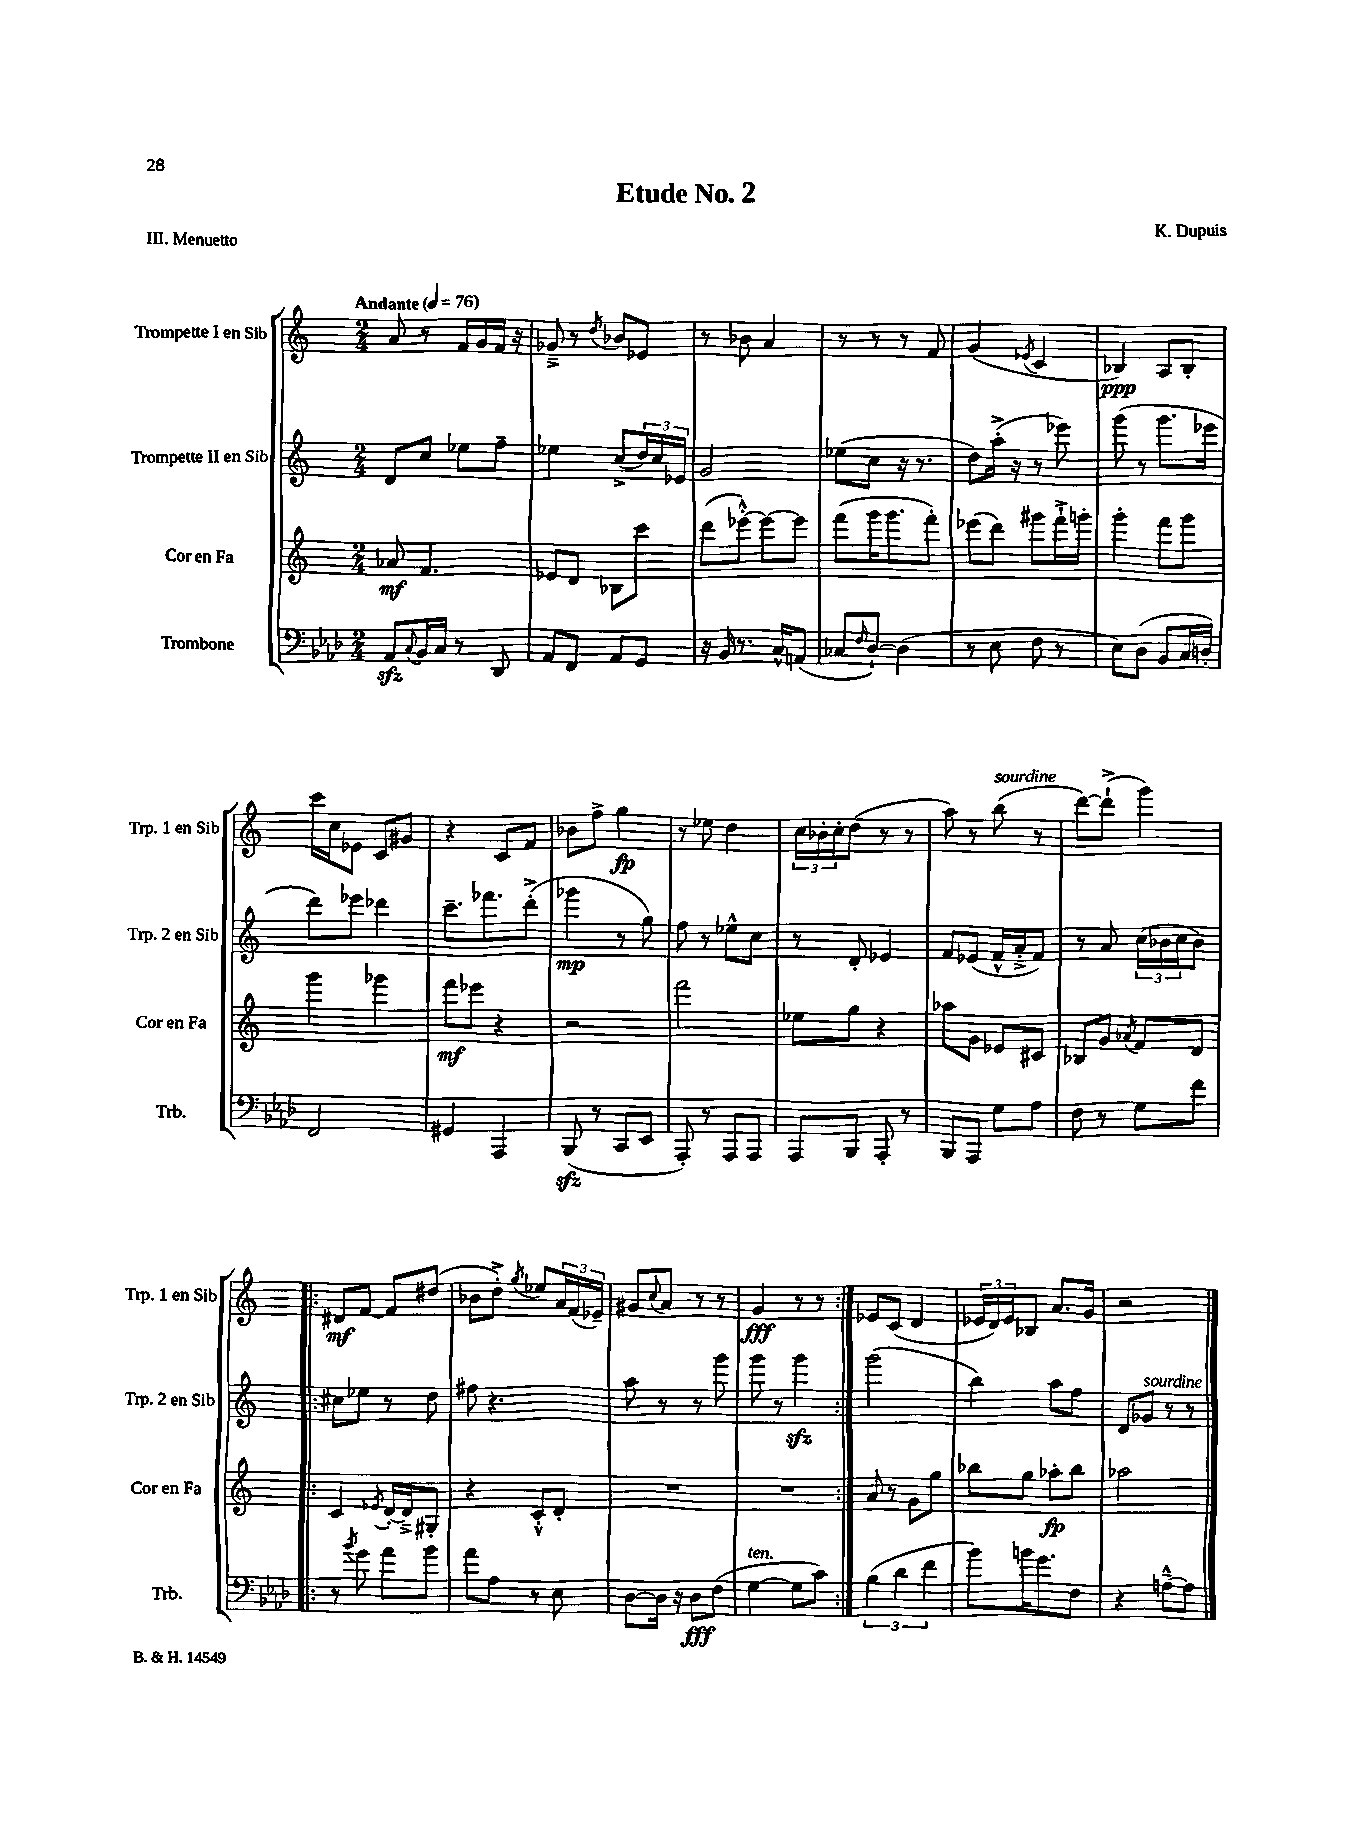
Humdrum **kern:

**kern	**kern	**kern	**kern
*staff4	*staff3	*staff2	*staff1
*clefF4	*clefG2	*clefG2	*clefG2
*k[b-e-a-d-]	*k[]	*k[]	*k[]
*M2/4	*M2/4	*M2/4	*M2/4
*MM76	*MM76	*MM76	*MM76
8AA-	8a-	8d	8a
8qqC	.	.	.
16BB-	4.f	8cc	8r
16C	.	.	.
8r	.	8ee-	16f
.	.	.	16g
8DD-	.	8ff~	16f
.	.	.	16r
=	=	=	=
8AA-	8e-	4ee-	8g-~^
8FF	8d	.	8r
.	.	.	8qdd
8AA-	8B-	(8cc^	8b-
8GG	8ccc	24dd)	8e-
.	.	24cc	.
.	.	24e-	.
=	=	=	=
16r	(8ddd	2g	8r
16BB-	.	.	.
8.r	[8eee-'^^)	.	8b-
.	8eee-_	.	4a
16C^^	.	.	.
(8AA	8eee-]	.	.
=	=	=	=
8C-	(8fff	(8ee-	8r
16qqF	.	.	.
[8D-`)	16ggg	8cc	8r
.	8.ggg	.	.
(4D-]	.	16r	8r
.	.	8.r	.
.	8fff')	.	8f
=	=	=	=
8r	(8eee-	8dd)	(4g
8E-	8ddd)	(16aa'^	.
.	.	16r	.
.	.	.	8qe-
8F	8ggg#	8r	4c
8r	16fff`^	8eee-)	.
.	16ggg'	.	.
=	=	=	=
8E-)	4ggg'	(8ggg	4B-)
(8D-	.	8r	.
8BB-	8fff	8.ggg	8A
16C	8ggg	.	8B-'
16D')	.	16eee-	.
=	=	=	=
2FF	4ggg	8ddd)	16ccc
.	.	.	16cc
.	.	8eee-	8e-
.	4ggg-	4ddd-	8c
.	.	.	8g#
=	=	=	=
4GG#	8fff	8.ccc~	4r
.	8eee-	.	.
.	.	8.fff-	.
4AAA-	4r	.	8c
.	.	(8ddd'^	8f
=	=	=	=
(8BBB-	2r	4ggg-	8b-
8r	.	.	8ff^
8CC	.	8r	4gg
8EE-	.	8gg)	.
=	=	=	=
8AAA-')	2fff	8ff	8r
8r	.	8r	8ee-
8AAA-	.	8ee-^^	4dd
8AAA-	.	8cc	.
=	=	=	=
8AAA-	8ee-	8r	24cc
.	.	.	24b-'
.	.	.	24cc'
8BBB-	8gg	8d'	(8dd
8AAA-'	4r	4e-	8r
8r	.	.	8r
=	=	=	=
8BBB-	8aa-	8f	8aa)
8AAA-	8g	(8e-	8r
8G	8e-	16f^^	(8bb
.	.	16a'^	.
8A-	8c#	8f)	8r
=	=	=	=
8F	8B-	8r	[8ddd)
8r	8g	8a	(8ddd`^]
.	8qa-	.	.
8G	8f	(24cc	4ggg)
.	.	24b-	.
.	.	24cc	.
8f	8d	8b-)	.
=!|:	=!|:	=!|:	=!|:
8r	4c	8cc#	8d#
8qb-	.	.	.
8g	.	8ee-	[8f
.	8qe-	.	.
8a-	[16d'	8r	8f]
.	16d~^]	.	.
8b-	8G#'	8dd	(8dd#
=	=	=	=
8a-	4r	8ff#	8b-
8A-	.	4.r	8dd'^)
.	.	.	8qgg
8r	8c'^^	.	8ee-
8E-	8d'	.	24a
.	.	.	(24f
.	.	.	24e-~)
=	=	=	=
[8D-	2r	8aa	8g#
.	.	.	8qqcc
16D-]	.	8r	8a
16r	.	.	.
8D-	.	8r	8r
(8F	.	8ggg	8r
=	=	=	=
[4G	2r	8ggg	4g
.	.	8r	.
8G]	.	4ggg	8r
8c)	.	.	8r
=:|!	=:|!	=:|!	=:|!
(6B-	8a	(2ggg	8e-
.	8r	.	(8c
6d-	.	.	.
.	8g	.	4d
6f	.	.	.
.	8gg	.	.
=	=	=	=
8b-)	8bb-	4bb)	24e-
.	.	.	24d)
.	.	.	24e-
16b	8gg	.	8B-
8.g	.	.	.
.	8aa-'	8aa	8.a
8F	8bb-	8ff	.
.	.	.	16g
=	=	=	=
4r	2aa-	8d	2r
.	.	8g-	.
[8A~^^	.	8r	.
8A]	.	8r	.
==	==	==	==
*-	*-	*-	*-
